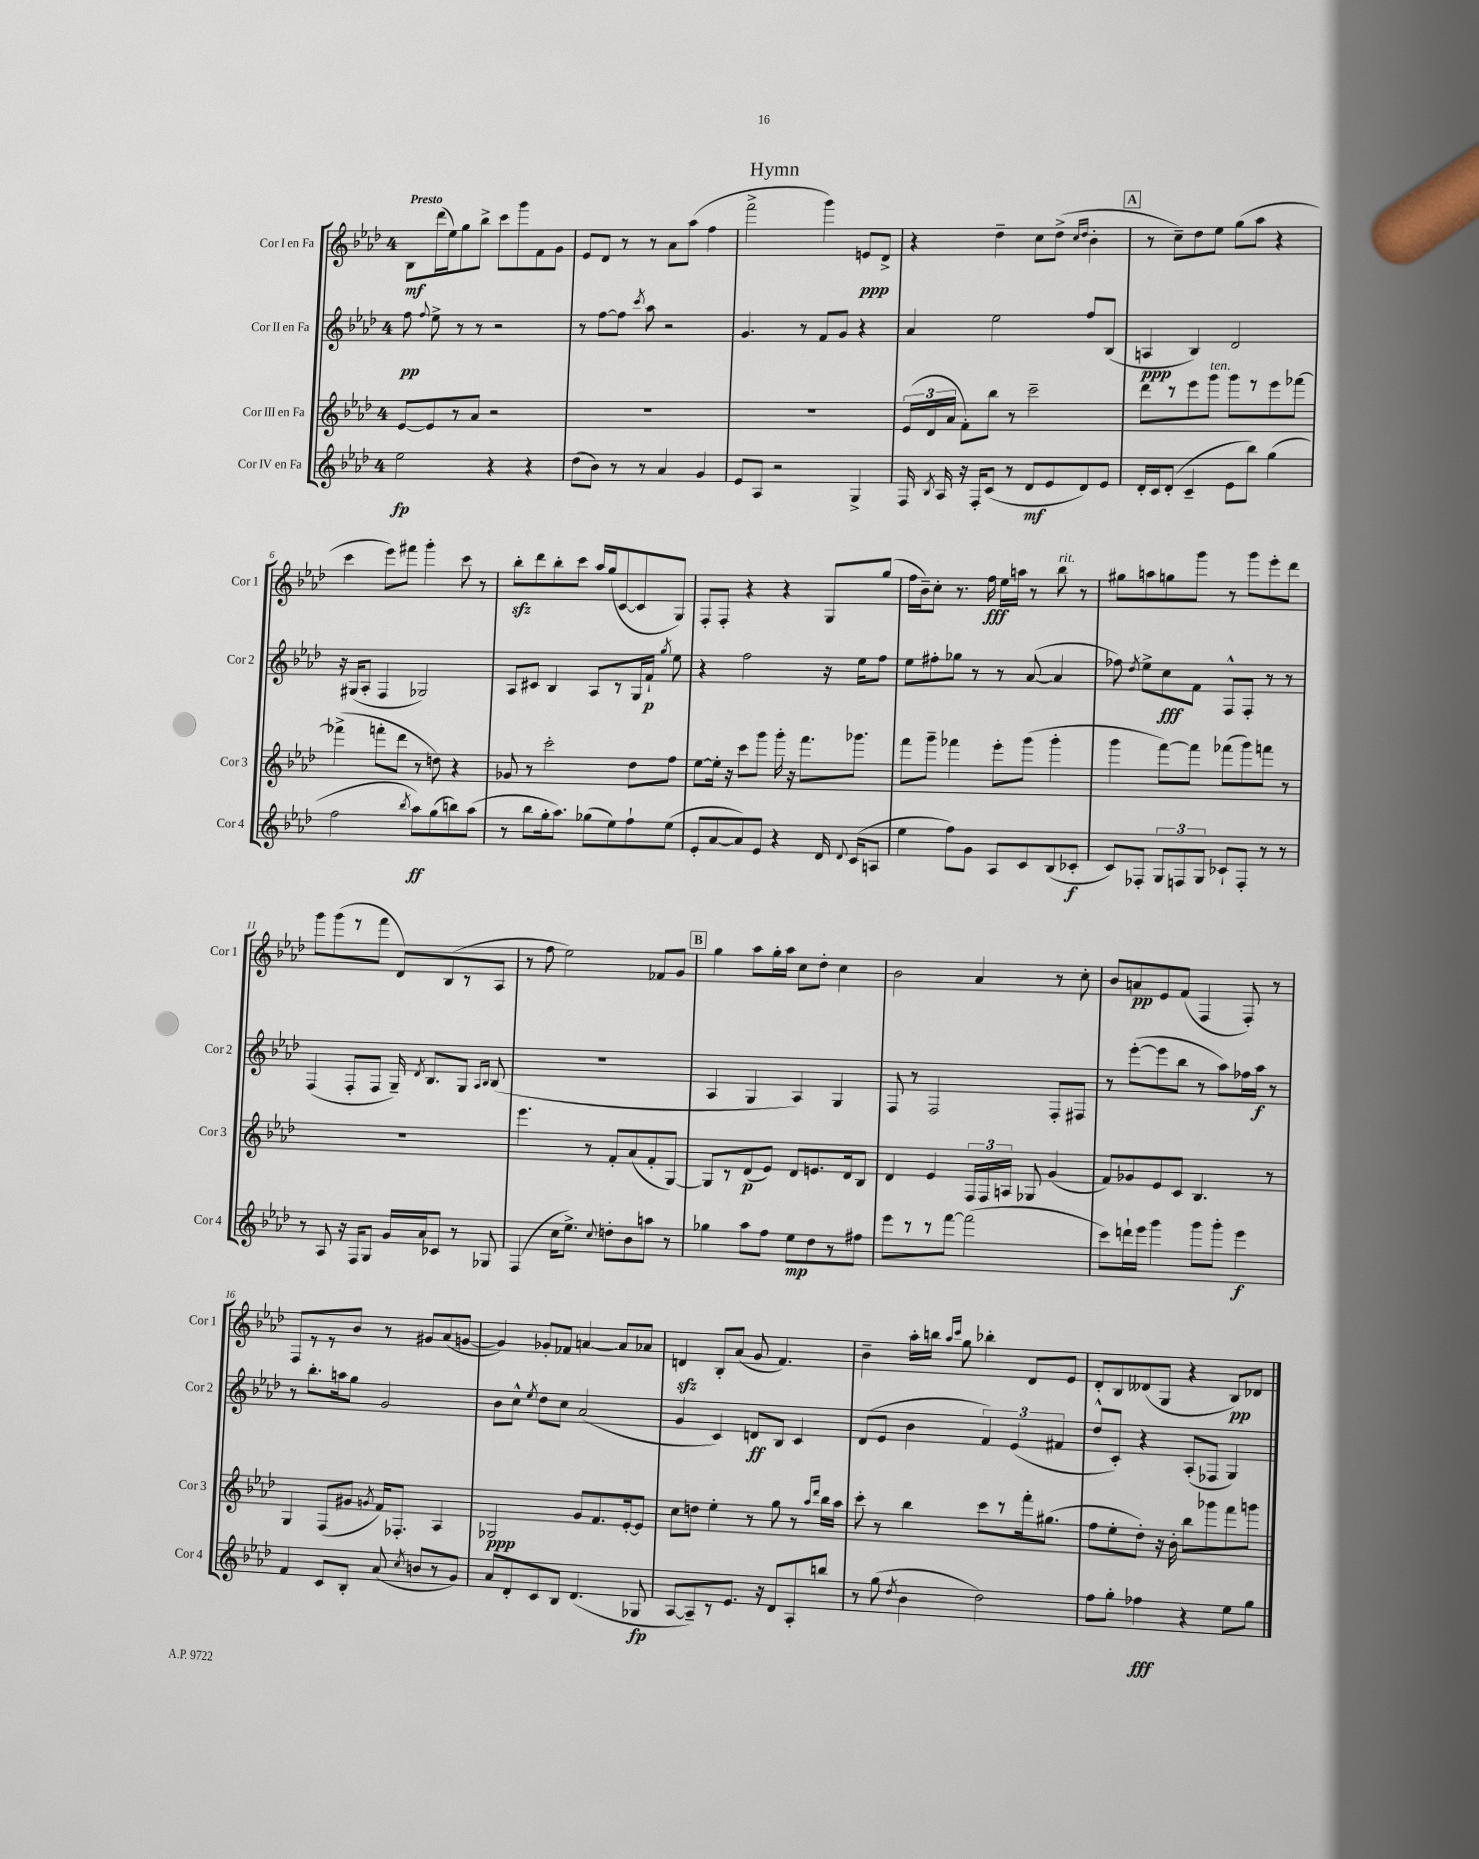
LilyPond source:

\header { title = "Hymn" }
<<
\new StaffGroup <<
\new Staff = "s0" \with { instrumentName = "Cor I en Fa" shortInstrumentName = "Cor 1" } {
    \clef treble \key aes \major \once \override Staff.TimeSignature.style = #'single-digit \time 4/4 \tempo "Presto"
    \autoBeamOff bes8[\mf des'''16( ees''16) g''8 bes''8]-> c'''8[ g'''8 f'8 g'8] |
    ees'8[ des'8] r8 r8 aes'8[ aes''8]( f''4 |
    f'''2-> g'''4) e'8[\ppp des'8]-> |
    r4 des''4-- c''8[ des''8]->( \grace { c''16[ des''16] } bes'4-. |
    \mark \markup { \box "A" } r8 c''8[--) des''8 ees''8] g''8[( aes''8] r4 |
    c'''4 ees'''8[) fis'''8] g'''4-. c'''8 r8 |
    bes''8[-.\sfz des'''8 bes''8-. c'''8] aes''16[ g''16( c'8~ c'8 g8]) |
    f8[-. f8]-. r4 r4 g8[ g''8]( |
    f''16[ bes'16--) c''8]-. r8. f''16\fff ees''16[ a''16] r8 bes''8^\markup { \italic "rit." } r8 |
    gis''8[ a''8 g''8 g'''8] r8 g'''8[ ees'''8-. des'''8] |
    g'''8[ g'''8( r8 f'''8] des'8[) bes8( r8 aes8] |
    r8 f''8 ees''2) fes'8[ g'8] |
    \mark \markup { \box "B" } g''4 aes''8[ g''16-. aes''16] c''8[ des''8]-. c''4 |
    bes'2 aes'4 r8 c''8-. |
    bes'8[ a'8\pp ees'8 f'8]( f4 f8-.) r8 |
    f8[ r8 r8 bes'8] r8 gis'8[ aes'8( g'8]~ |
    g'4) ges'8[-. fes'8] a'4~ a'8[ aes'8] |
    d'4\sfz bes8[-. aes'8]( g'8 f'4.) |
    bes'4-- aes''16[-. b''16] \grace { aes''16[ c'''16] } g''8 bes''4-. des'8[ ees'8] |
    des'8[-. bes8 deses'8( g8] r4 bes8[\pp) des'8] \bar "|." |
}
\new Staff = "s1" \with { instrumentName = "Cor II en Fa" shortInstrumentName = "Cor 2" } {
    \clef treble \key aes \major \once \override Staff.TimeSignature.style = #'single-digit \time 4/4
    \autoBeamOff f''8\pp \appoggiatura { f''8 } ees''8-> r8 r8 r2 |
    r8 f''8[~ f''8] \acciaccatura { c'''8 } aes''8 r2 |
    g'4. r8 f'8[ g'8] r4 |
    aes'4 ees''2 f''8[ bes8]( |
    \mark \markup { \box "A" } a4\ppp bes4) des'2 |
    r16 gis16[( aes8]-. f4 ges2) |
    aes8[ cis'8] bes4 aes8[ r8 g16 f'16]-!\p \acciaccatura { g''8 } ees''8 |
    r4 f''2 r16 ees''16[ f''8] |
    ees''8[ fis''8-. ges''8] r8 r8 aes'8~( aes'4 |
    fes''8) \acciaccatura { des''8 } ees''8[-> c''8\fff f'8] f8[-^ f8]-. r8 r8 |
    f4( f8[-. f8] g16--) \acciaccatura { des'8 } bes8.[ g8] \grace { aes16[ bes16] } bes8( |
    R1 |
    \mark \markup { \box "B" } aes4 g4 aes4) g4 |
    f8 r8 f2 f8[-. fis8] |
    r8 ees'''8[~-.( ees'''8 bes''8] r8 aes''8[) fes''16 aes''16]\f r8 |
    r8 bes''8.[-. a''16 g''8] g'2 |
    bes'8[ c''8]-^ \acciaccatura { ees''8 } des''8[ c''8] aes'2( |
    g'4 c'4) d'8[\ff bes8] c'4 |
    des'8[( ees'8] bes'4 \tuplet 3/2 { f'4) ees'4( fis'4 } |
    des''8[-^ c'8]-.) r4 aes8[-.( fes8] g4) \bar "|." |
}
\new Staff = "s2" \with { instrumentName = "Cor III en Fa" shortInstrumentName = "Cor 3" } {
    \clef treble \key aes \major \once \override Staff.TimeSignature.style = #'single-digit \time 4/4
    \autoBeamOff ees'8[~ ees'8 r8 aes'8] r2 |
    R1 |
    R1 |
    \tuplet 3/2 { ees'16[( des'16 aes'16] } f'8[-.) bes''8] r8 c'''2-- |
    \mark \markup { \box "A" } des'''8[ r8 ees'''8 g'''8]^\markup { \italic "ten." } g'''8[ r8 ees'''8 fes'''8]~ |
    fes'''4->( f'''8[-. des'''8] r8 d''8) r4 |
    ges'8 r8 c'''2-. des''8[ f''8] |
    ees''8[~ ees''16]-. r16 c'''8[ g'''8] g'''16-. r16 f'''8.[ ges'''8.] |
    f'''8[ g'''8]-- fes'''4 ees'''8[-. g'''8]( g'''4-. |
    g'''4 f'''8[~) f'''8] fes'''8[( g'''8) f'''8] r8 |
    R1 |
    ees'''4. r8 f'8[-. aes'8( f'8-. g8]~) |
    \mark \markup { \box "B" } g8[ r8 des'8\p( ees'8]) des'8[ e'8. des'16 bes8] |
    des'4 ees'4 \tuplet 3/2 { f16[ f16 a16] } ges8 g'4( |
    f'8[) ges'8 ees'8 c'8] bes4. r8 |
    g4 f8[( gis'8] \acciaccatura { g'8 } f'16[) fes8.]-. aes4 |
    ges2\ppp g'8[ f'8. ees'16~-. ees'8] |
    c''8[ d''8] ees''4-. r8 g''8 r8 \grace { aes''16[ des'''16] } bes''16[ aes''16] |
    c'''8-. r8 bes''4 c'''8[ r8 f'''16-. gis''8.]( |
    f''8[ ees''8-. des''8]-.) r16 bes'16-. bes''8[ ges'''8 f'''8 g'''8] \bar "|." |
}
\new Staff = "s3" \with { instrumentName = "Cor IV en Fa" shortInstrumentName = "Cor 4" } {
    \clef treble \key aes \major \once \override Staff.TimeSignature.style = #'single-digit \time 4/4
    \autoBeamOff ees''2\fp r4 r4 |
    des''8[( bes'8]) r8 r8 aes'4 g'4 |
    ees'8[ aes8] r2 g4-> |
    f16 \acciaccatura { bes8 } aes16 r16 f16[-. c'8]( r8 des'8[\mf ees'8 des'8) ees'8] |
    \mark \markup { \box "A" } des'16[-. c'16 des'8]-.( c'4-- ees'8[ bes''8]) g''4( |
    f''2 \acciaccatura { bes''8 } aes''8[\ff) g''8( b''8) aes''8]( |
    r8 bes''8[ g''16-. aes''8.]) ges''8[( ees''8) f''8-! ees''8]( |
    ees'8[-. aes'8~ aes'8) ees'8] r4 des'16 \appoggiatura { des'8 } c'16[( a8] |
    ees''4 f''8[) g'8] aes8[ c'8 bes8( ces'8]-.\f |
    c'8[) fes8]-. \tuplet 3/2 { g8[ f8 g8] } ces'8[-! f8]-. r8 r8 |
    r8 aes8 r16 f16[ g8] g'16[ aes'16 ces'8] r8 ges8 |
    f4( c''16[ ees''8.]->) \appoggiatura { c''8 } d''8[-. bes'8 a''8] r8 |
    \mark \markup { \box "B" } ges''4 aes''8[ f''8] ees''8[\mp des''8 r8 fis''8] |
    ees'''8[ r8 r8 f'''8]~ f'''2( |
    c'''8[) d'''16-! ees'''16] g'''4 g'''8[ g'''8]-. ees'''4\f |
    f'4 c'8[ bes8]-. aes'8( \acciaccatura { c''8 } b'8[ r8 g'8]) |
    aes'8[ des'8-. c'8 bes8] des'4.( ges8\fp |
    aes8[~ aes8--) r8 ees'8.] r16 des'8[ aes8-. b''8] |
    r8 g''8( \acciaccatura { des''8 } bes'4 des''2) |
    f''8[ g''8]-. fes''4\fff r4 ees''8[ g''8] \bar "|." |
}
>>
>>
